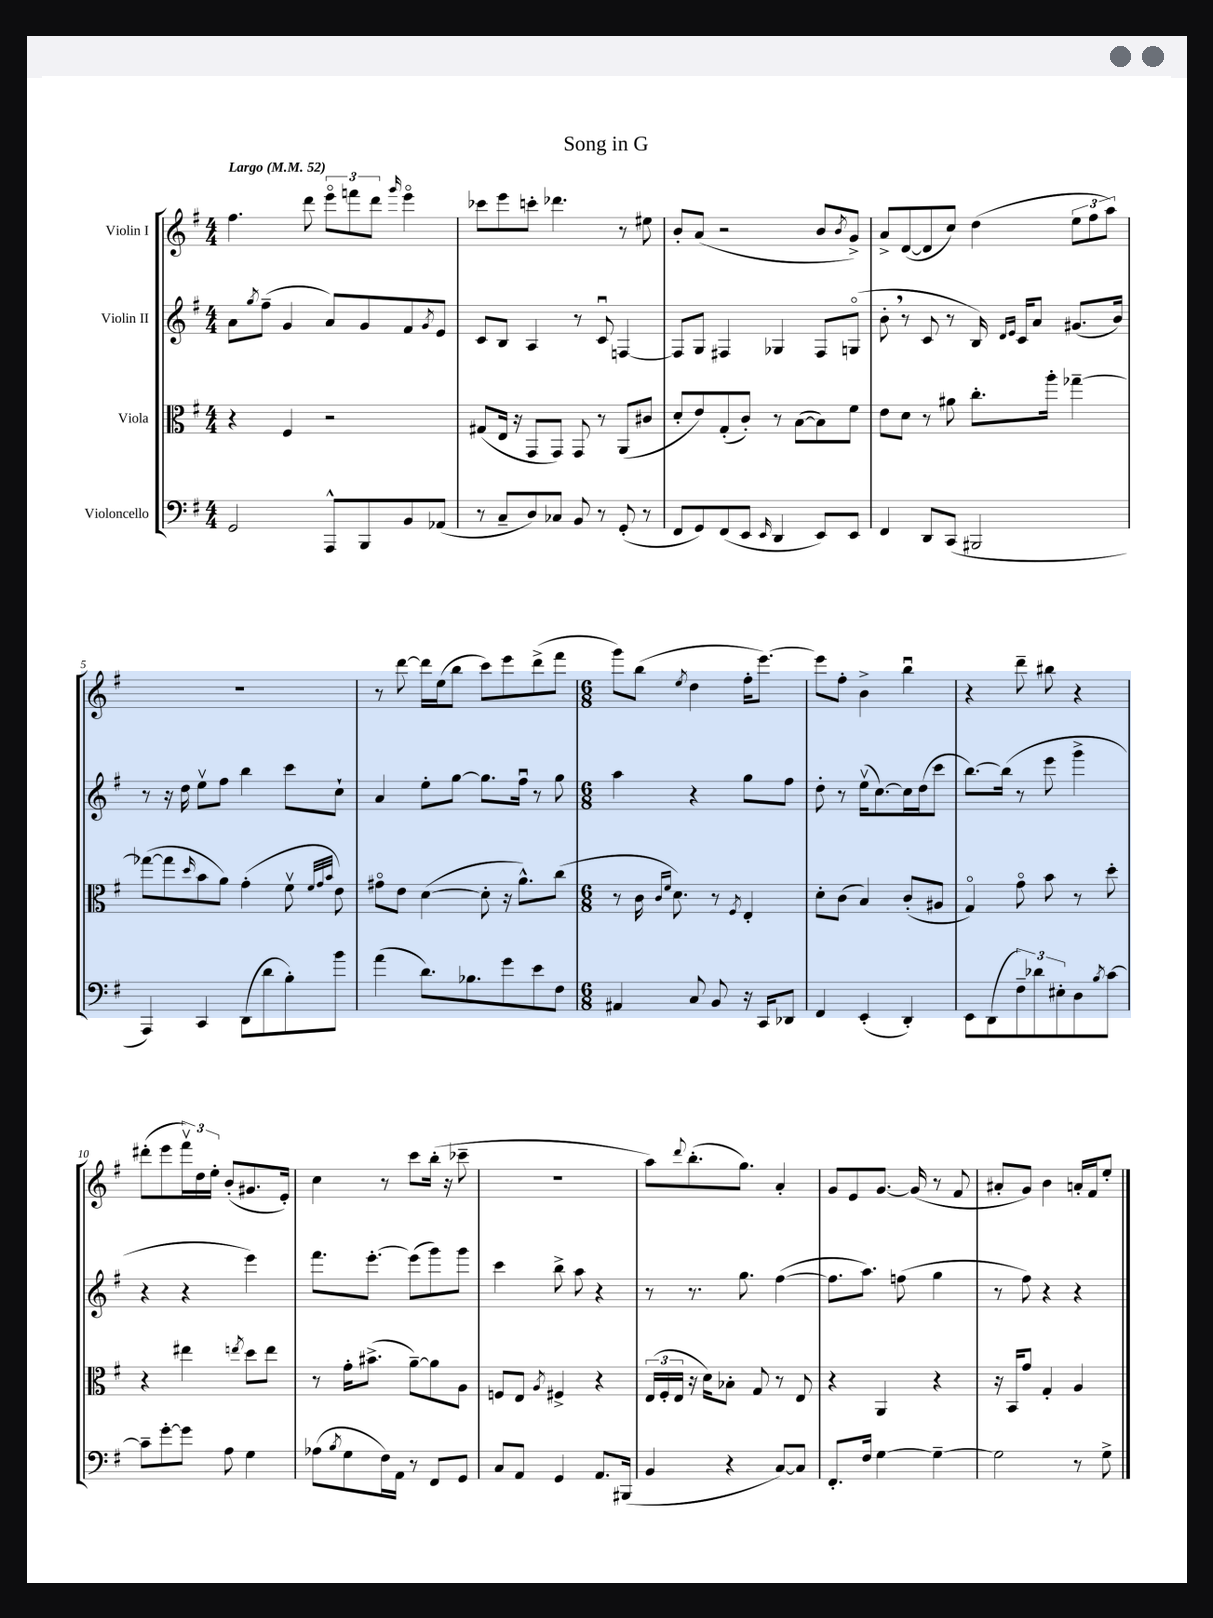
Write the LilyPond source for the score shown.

\header { title = "Song in G" }
<<
\new StaffGroup <<
\new Staff = "s0" \with { instrumentName = "Violin I" } {
    \clef treble \key g \major \numericTimeSignature \time 4/4 \tempo "Largo" 4 = 52
    fis''4. d'''8 \tuplet 3/2 { e'''8\flageolet f'''8 d'''8 } \grace { g'''16 } e'''4\flageolet |
    ces'''8 e'''8 c'''8-. des'''4. r8 eis''8 |
    b'8-. a'8( r2 b'8 \acciaccatura { b'8 } g'8->) |
    a'8-> d'8~( d'8 c''8) d''4( \tuplet 3/2 { e''8 fis''8 a''8) } |
    R1 |
    r8 d'''8~ d'''16 e''16( b''8 c'''8) e'''8 d'''8->( fis'''8 |
    \numericTimeSignature \time 6/8 g'''8) b''8( \acciaccatura { e''8 } d''4 fis''16-. e'''8.~) |
    e'''8 fis''8-. b'4-> b''4\downbow |
    r4 d'''8-- bis''8 r4 |
    dis'''8-.( e'''8 \tuplet 3/2 { fis'''16\upbow) d''16 e''16-. } b'8-.( gis'8. e'16-.) |
    c''4 r8 c'''8 b''16-.( r16 ces'''8-- |
    R2. |
    a''8) \appoggiatura { d'''8 } b''8.-.( g''8.) a'4-. |
    g'8 e'8 g'8.~ g'16( r8 fis'8 |
    ais'8-. g'8) b'4 a'16-. fis'16 e''8-. \bar "|." |
}
\new Staff = "s1" \with { instrumentName = "Violin II" } {
    \clef treble \key g \major \numericTimeSignature \time 4/4
    a'8 \acciaccatura { g''8 } fis''8--( g'4 a'8) g'8 fis'8 \acciaccatura { g'8 } e'8 |
    c'8 b8 a4 r8 c'8\downbow f4~ |
    f8 g8 fis4 ges4 fis8 g8\flageolet( |
    b'8-. \breathe r8 c'8 r8 b16) \grace { d'16 e'16 } c'16 a'8 gis'8.( b'16) |
    r8 r16 d''16 e''8\upbow fis''8 b''4 c'''8 c''8-! |
    a'4 e''8-. g''8~ g''8. fis''16\downbow r8 g''8 |
    \numericTimeSignature \time 6/8 a''4 r4 g''8 fis''8 |
    d''8-. r8 e''16\upbow( c''8.~) c''16 d''16( c'''8 |
    b''8.~) b''16( r8 e'''8 g'''4-> |
    r4 r4 e'''4) |
    fis'''8. e'''8.~-. e'''8( g'''8) g'''8 |
    c'''4 b''8-> a''8 r4 |
    r8 r8. g''8. fis''4~( |
    fis''8. a''8.) f''8( g''4 |
    r8 fis''8) r4 r4 \bar "|." |
}
\new Staff = "s2" \with { instrumentName = "Viola" } {
    \clef alto \key g \major \numericTimeSignature \time 4/4
    r4 fis4 r2 |
    gis8( e16 r16 g,8 g,8) g,8 r8 a,8( cis'8 |
    d'8-. e'8) g8-.( c'8-.) r8 b8~( b8) fis'8 |
    e'8 d'8 r8 ais'8 c''8.-. a''16-. ges''4~-- |
    ges''8~( ges''8 \grace { d''16 } b'8 a'8) g'4-.( fis'8\upbow \grace { fis'32 g'32 b'32 } e'8) |
    gis'8\flageolet e'8 d'4~( d'8-. r16 a'8.-^) c''8( |
    \numericTimeSignature \time 6/8 r8 c'16 \grace { c'16 fis'16 } d'8.) r8 \acciaccatura { fis8 } e4-. |
    d'8-. c'8( b4) c'8-.( ais8 |
    g4\flageolet) g'8\flageolet b'8 r8 d''8-. |
    r4 eis''4 \acciaccatura { e''8 } d''8 e''8 |
    r8 g'16-. bis'8.->( a'8~--) a'8 a8 |
    f8 e8 \acciaccatura { a8 } fis4-> r4 |
    \tuplet 3/2 { e16( fis16-. e16 } r16 d'16) bes8-. g8 r8 e8 |
    r4 a,4 r4 |
    r16 b,16 g'8 g4-. a4 \bar "|." |
}
\new Staff = "s3" \with { instrumentName = "Violoncello" } {
    \clef bass \key g \major \numericTimeSignature \time 4/4
    g,2 a,,8-^ b,,8 b,8 aes,8( |
    r8 c8-- d8) ces8 b,8 r8 g,8-.( r8 |
    fis,8 g,8) fis,8( e,8 \grace { e,16 } d,4 e,8) e,8 |
    fis,4 d,8 c,8( bis,,2 |
    a,,4) c,4 d,8( d'8 b8-.) b'8 |
    a'4( d'8.) bes8. g'8 e'8 fis8 |
    \numericTimeSignature \time 6/8 ais,4 c8 b,8 r16 c,16 des,8 |
    fis,4 e,4-.( d,4-.) |
    e,8 d,8( \tuplet 3/2 { fis8--) des'8 eis8-. } d8 \acciaccatura { b8 } c'8~ |
    c'8-- g'8~-. g'8 a8 g4 |
    aes8( \acciaccatura { b8 } g8 fis16) a,16 r8 fis,8 g,8 |
    c8 a,8 g,4 a,8. bis,,16( |
    b,4 r4 c8~) c8 |
    fis,8.-. fis16 g4~ g4~-- |
    g2 r8 g8-> \bar "|." |
}
>>
>>
